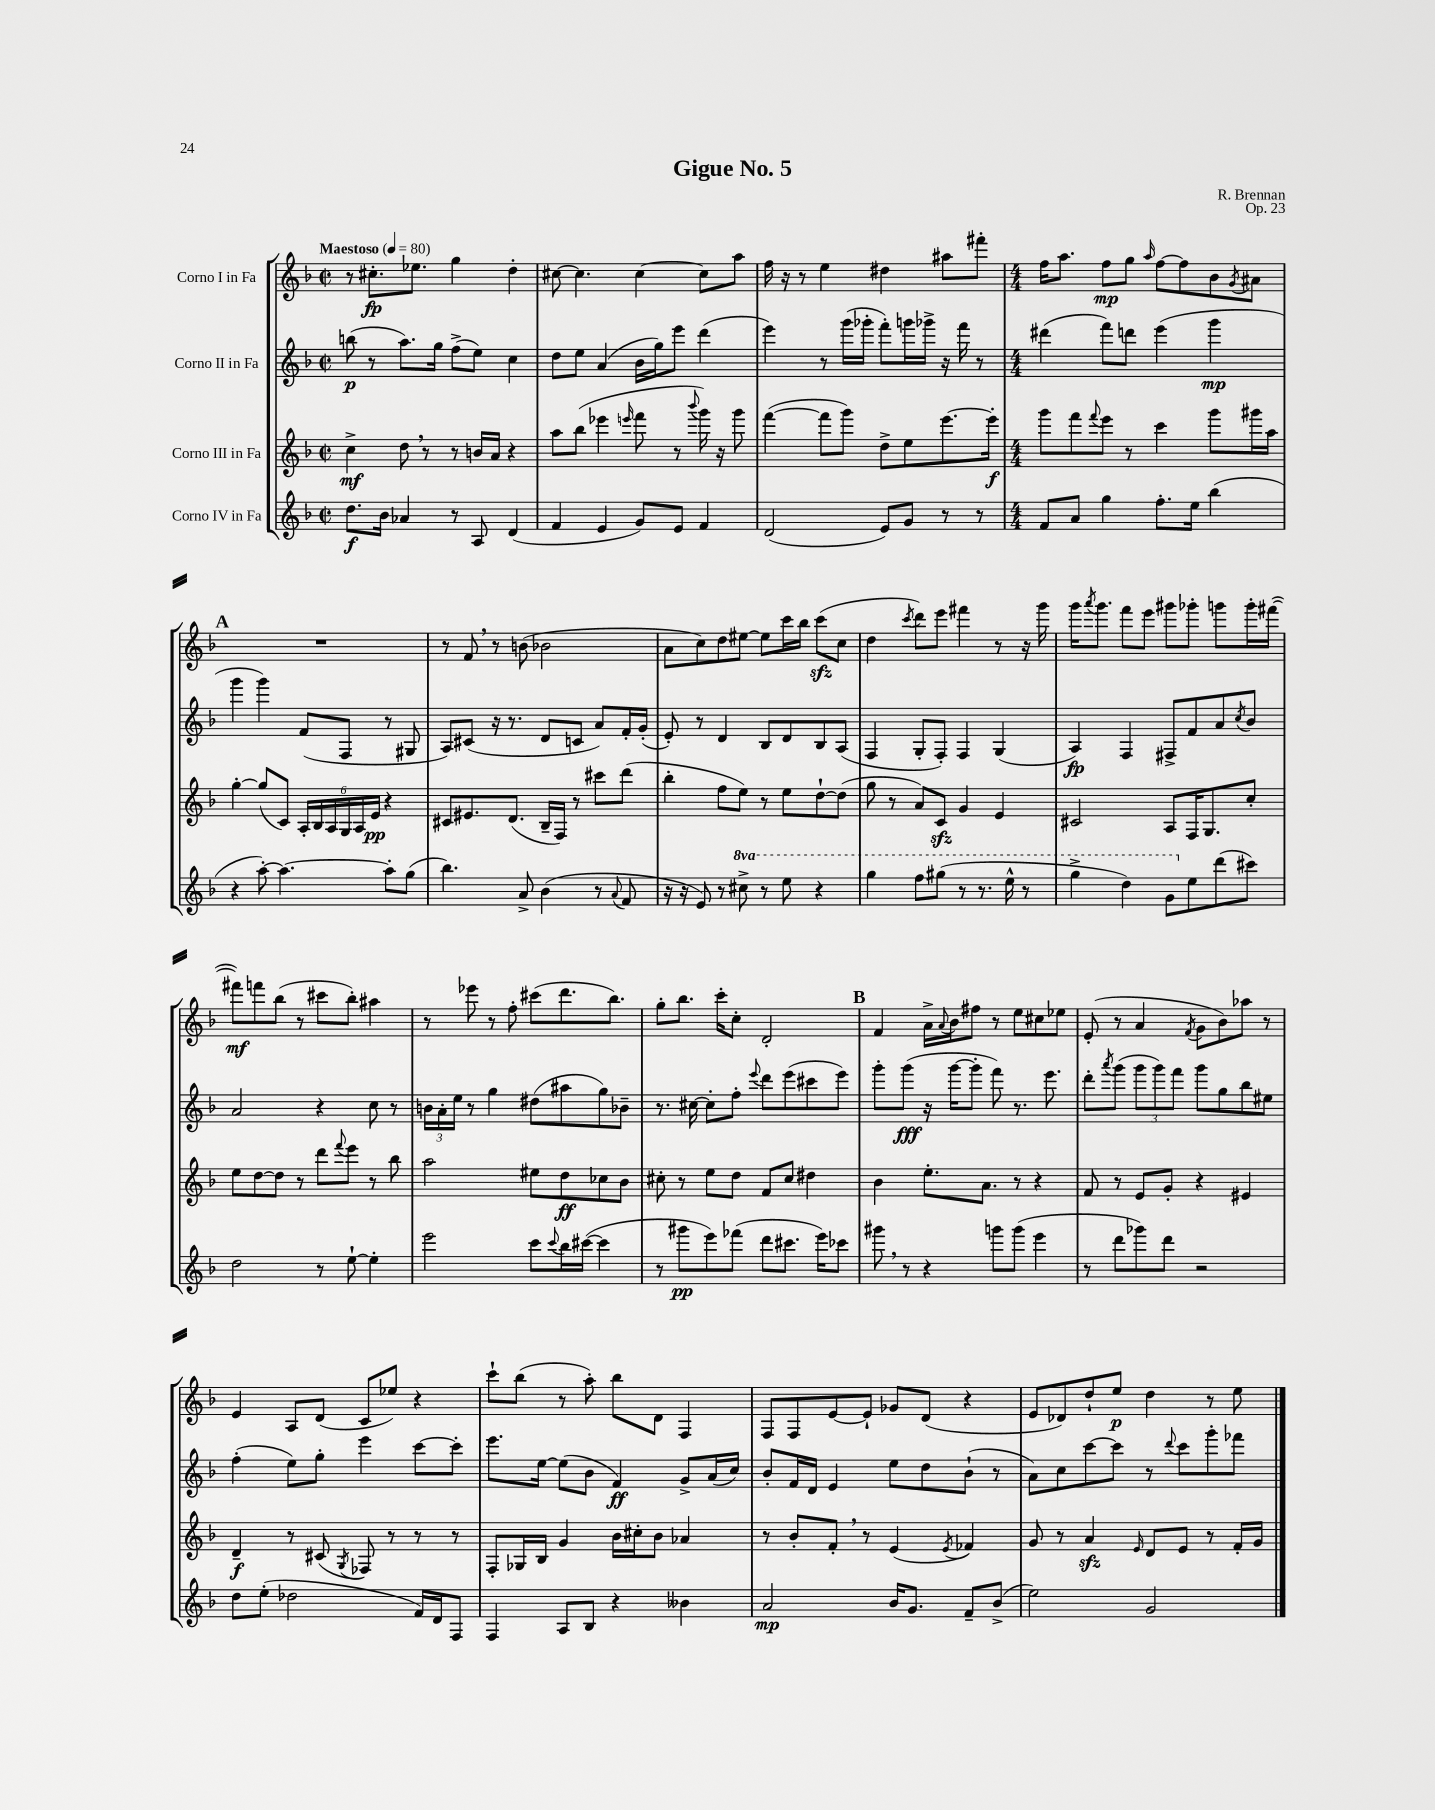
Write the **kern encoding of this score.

**kern	**dynam	**kern	**dynam	**kern	**dynam	**kern	**dynam
*part4	*part4	*part3	*part3	*part2	*part2	*part1	*part1
*staff4	*staff4	*staff3	*staff3	*staff2	*staff2	*staff1	*staff1
*I"Corno IV in Fa	*	*I"Corno III in Fa	*	*I"Corno II in Fa	*	*I"Corno I in Fa	*
*clefG2	*	*clefG2	*	*clefG2	*	*clefG2	*
*k[b-]	*	*k[b-]	*	*k[b-]	*	*k[b-]	*
*M2/2	*	*M2/2	*	*M2/2	*	*M2/2	*
*met(c|)	*	*met(c|)	*	*met(c|)	*	*met(c|)	*
*MM80	*	*MM80	*	*MM80	*	*MM80	*
=1	=1	=1	=1	=1	=1	=1	=1
!	!	!	!	!	!	!LO:TX:a:B:t=Maestoso	!
8.dd\L	f	4cc^\	mf	(8bbn\	p	8r	.
.	.	.	.	8r	.	8.cc#X'\L	fp
16b-\Jk	.	.	.	.	.	.	.
4a-X/	.	8dd,\	.	8.aa\L)	.	.	.
.	.	.	.	.	.	8.ee-X\J	.
.	.	8r	.	.	.	.	.
.	.	.	.	16gg\Jk	.	.	.
8r	.	8r	.	(8ff^\L	.	4gg\	.
8A/	.	16bn/LL	.	8ee\J)	.	.	.
.	.	16a/JJ	.	.	.	.	.
(4d/	.	4r	.	4cc\	.	4dd'\	.
=2	=2	=2	=2	=2	=2	=2	=2
4f/	.	8aa\L	.	8dd\L	.	[8cc#X\	.
.	.	(8bb-\J	.	8ee\J	.	4.cc#\]	.
4e/	.	4eee-X\	.	(4a/	.	.	.
.	.	16qqeeen/	.	.	.	.	.
8g/L)	.	8fff\	.	16b-\LL	.	[4cc#\	.
.	.	.	.	16gg\J)	.	.	.
8e/J	.	8r	.	8eee\J	.	.	.
.	.	8qqbbb-/	.	.	.	.	.
4f/	.	16ggg\)	.	(4ddd\	.	8cc#\L]	.
.	.	16r	.	.	.	.	.
.	.	8ggg\	.	.	.	8aa\J	.
=3	=3	=3	=3	=3	=3	=3	=3
(2d/	.	([4fff\	.	4eee\)	.	16ff\	.
.	.	.	.	.	.	16r	.
.	.	.	.	.	.	8r	.
.	.	8fff\L]	.	8r	.	4ee\	.
.	.	8ggg\J)	.	(16ggg\LL	.	.	.
.	.	.	.	16ggg-X'\JJ	.	.	.
8e/L)	.	8dd^\L	.	8fff'\L)	.	4dd#X\	.
8g/J	.	8ee\	.	16gggn\L	.	.	.
.	.	.	.	16ggg-X^\JJ	.	.	.
8r	.	[8.eee\	.	16r	.	8aa#X\L	.
.	.	.	.	16fff\	.	.	.
8r	.	.	.	8r	.	8fff#X'\J	.
.	.	16eee'\Jk]	f	.	.	.	.
=4	=4	=4	=4	=4	=4	=4	=4
*M4/4	*	*M4/4	*	*M4/4	*	*M4/4	*
8f/L	.	8ggg\L	.	(4ddd#X\	.	16ff\KL	.
.	.	.	.	.	.	8.aa\J	.
8a/J	.	8fff\	.	.	.	.	.
.	.	8qqfff/	.	.	.	.	.
4gg\	.	8eee\J	.	8fff\L)	.	8ff\L	mp
.	.	8r	.	8dddn\J	.	8gg\J	.
.	.	.	.	.	.	16qqaa/	.
8.ff'\L	.	4ccc\	.	(4eee\	.	[8ff\L	.
.	.	.	.	.	.	8ff\]	.
16ee\Jk	.	.	.	.	.	.	.
(4bb-\	.	8ggg\L	.	4ggg\	mp	8b-\	.
.	.	.	.	.	.	8qg/	.
.	.	16ggg#X\L	.	.	.	8a#X\J	.
.	.	16aa\JJ	.	.	.	.	.
!!LO:LB:g=z
!!LO:REH:place=s1:t=A
=5	=5	=5	=5	=5	=5	=5	=5
4r	.	[4gg'\	.	4ggg\	.	1r	.
[8aa'\)	.	(8gg/L]	.	4ggg\)	.	.	.
4.aa\_	.	8c/J)	.	.	.	.	.
.	.	24A'/LL	.	(8f/L	.	.	.
.	.	24B-/	.	.	.	.	.
.	.	24A/	.	.	.	.	.
.	.	24G/	.	8F/J	.	.	.
.	.	24A/	.	.	.	.	.
.	.	24e/JJ	pp	.	.	.	.
8aa'\L]	.	4r	.	8r	.	.	.
(8gg\J	.	.	.	8G#X/	.	.	.
=6	=6	=6	=6	=6	=6	=6	=6
4.bb-\)	.	8c#X/L	.	8A/L)	.	8r	.
.	.	8.e#X/	.	(8c#X/J	.	8f,/	.
.	.	.	.	16r	.	8r	.
.	.	(8.d/J	.	8.r	.	.	.
8a^/	.	.	.	.	.	(8bn\	.
(4b-\	.	16B-~/LL	.	8d/L	.	2b-X\	.
.	.	16F/JJ)	.	.	.	.	.
.	.	8r	.	8cn/J	.	.	.
8r	.	8ccc#X\L	.	8a/L)	.	.	.
8qqa/	.	.	.	.	.	.	.
8f/	.	(8ddd\J	.	16f'/L	.	.	.
.	.	.	.	(16g'/JJ	.	.	.
=7	=7	=7	=7	=7	=7	=7	=7
16r	.	4bb-'\	.	8e'/)	.	8a\L	.
16r	.	.	.	.	.	.	.
8e/)	.	.	.	8r	.	8cc\)	.
8r	.	8ff\L	.	4d/	.	8dd\	.
*8va	*	*	*	*	*	*	*
8ccc#X^\	.	8ee\J)	.	.	.	[8ee#X\J	.
8r	.	8r	.	8B-/L	.	8ee#\L]	.
8eee\	.	8ee\L	.	8d/	.	16ccc\L	.
.	.	.	.	.	.	16bb-\JJ	.
4r	.	[8dd`\	.	8B-/	.	(8ccczz\L	.
.	.	(8dd\J]	.	(8A/J	.	8cc\J	.
=8	=8	=8	=8	=8	=8	=8	=8
4ggg\	.	8gg\	.	4F/	.	4dd\	.
.	.	8r	.	.	.	.	.
.	.	.	.	.	.	8qccc/	.
8fff\L	.	8a/L)	.	8G'/L	.	8ddd\L)	.
(8ggg#X\J	.	8czz/J	.	8F'/J)	.	8eee\J	.
8r	.	4g/	.	4F/	.	4fff#X\	.
8.r	.	.	.	.	.	.	.
.	.	4e/	.	(4G/	.	8r	.
16eee^^\	.	.	.	.	.	.	.
8r	.	.	.	.	.	16r	.
.	.	.	.	.	.	16ggg\	.
=9	=9	=9	=9	=9	=9	=9	=9
4ggg^\	.	2c#X/	.	4A/)	fp	16ggg\KL	.
.	.	.	.	.	.	8qaaa/	.
.	.	.	.	.	.	8.ggg\J	.
4ddd\)	.	.	.	4F/	.	8fff\L	.
.	.	.	.	.	.	8eee\J	.
8gg\L	.	8A/L	.	8F#X^/L	.	8ggg#X\L	.
*X8va	*	*	*	*	*	*	*
8ee\	.	16F/K	.	8f/	.	8ggg-X'\J	.
.	.	8.G/	.	.	.	.	.
(8ddd\	.	.	.	8a/	.	8gggn\L	.
.	.	.	.	8qcc/	.	.	.
8ccc#X\J)	.	8cc'/J	.	8b-/J	.	16ggg'\L	.
.	.	.	.	.	.	([16fff#X\JJ	.
!!LO:LB:g=z
=10	=10	=10	=10	=10	=10	=10	=10
2dd\	.	8ee\L	.	2a/	.	8fff#X\L])	mf
.	.	[8dd\	.	.	.	8fffn\	.
.	.	8dd\J]	.	.	.	(8bb-\J	.
.	.	8r	.	.	.	8r	.
8r	.	8ddd\L	.	4r	.	8ccc#X\L	.
.	.	8qqfff/	.	.	.	.	.
[8ee`\	.	8eee\J	.	.	.	8bb-'\J)	.
4ee'\]	.	8r	.	8cc\	.	4aa#X\	.
.	.	8bb-\	.	8r	.	.	.
=11	=11	=11	=11	=11	=11	=11	=11
2eee\	.	2aa\	.	24bn\LL	.	8r	.
.	.	.	.	24a'\	.	.	.
.	.	.	.	24ee\JJ	.	.	.
.	.	.	.	8r	.	8eee-X\	.
.	.	.	.	4gg\	.	8r	.
.	.	.	.	.	.	8ff'\	.
8ccc\L	.	8ee#X\L	.	(8dd#X\L	.	(8ccc#X\L	.
8qqccc/	.	.	.	.	.	.	.
16bb-\L	.	8dd\	ff	8aa#X\	.	8.ddd\	.
([16ccc#X\JJ	.	.	.	.	.	.	.
4ccc#\]	.	8cc-X\	.	8gg\)	.	.	.
.	.	.	.	.	.	8.bb-\J)	.
.	.	8b-\J	.	8b-X~\J	.	.	.
=12	=12	=12	=12	=12	=12	=12	=12
8r	.	8cc#X'\	.	8.r	.	8gg'\L	.
8ggg#X\L	pp	8r	.	.	.	8.bb-\J	.
.	.	.	.	[16cc#X\	.	.	.
8eee\)	.	8ee\L	.	8cc#'\L]	.	.	.
.	.	.	.	.	.	16ccc'\KL	.
(8fff-X\J	.	8dd\J	.	8ff'\J	.	8cc'\J	.
.	.	.	.	8qqeee/	.	.	.
8ddd\L	.	8f/L	.	8ddd\L	.	2d'/	.
8.ccc#X\J	.	8cc#/J	.	(8eee\	.	.	.
.	.	4dd#X\	.	8ccc#X\	.	.	.
16eee\KL)	.	.	.	.	.	.	.
8ccc-X\J	.	.	.	8eee\J)	.	.	.
!!LO:REH:place=s1:t=B
=13	=13	=13	=13	=13	=13	=13	=13
8ggg#X,\	.	4b-\	.	8ggg'\L	.	4f/	.
8r	.	.	.	(8ggg\J	fff	.	.
4r	.	8.ee'\L	.	16r	.	16a^\LL	.
.	.	.	.	.	.	8qqa/	.
.	.	.	.	[16ggg\KL	.	16b-\J	.
.	.	.	.	8ggg'\J]	.	8ff#X\J	.
.	.	8.a\J	.	.	.	.	.
8gggn\L	.	.	.	8fff\)	.	8r	.
(8ggg\J	.	8r	.	8.r	.	8ee\L	.
4eee\	.	4r	.	.	.	8cc#X\	.
.	.	.	.	8.eee\	.	.	.
.	.	.	.	.	.	8ee-X\J	.
=14	=14	=14	=14	=14	=14	=14	=14
8r	.	8f/	.	8ddd'\L	.	(8e'/	.
.	.	.	.	8qaaa/	.	.	.
8ddd\L	.	8r	.	(8ggg\J	.	8r	.
8ggg-X\)	.	8e/L	.	12ggg\L	.	4a/	.
.	.	.	.	12ggg\)	.	.	.
8ddd\J	.	8g'/J	.	.	.	.	.
.	.	.	.	12fff\J	.	.	.
.	.	.	.	.	.	8qf/	.
2r	.	4r	.	8ggg\L	.	8g\L	.
.	.	.	.	8gg\	.	8b-\)	.
.	.	4e#X/	.	8bb-\	.	8aa-X\J	.
.	.	.	.	8ee#X\J	.	8r	.
!!LO:LB:g=z
=15	=15	=15	=15	=15	=15	=15	=15
8dd\L	.	4d~/	f	(4ff'\	.	4e/	.
(8ee'\J	.	.	.	.	.	.	.
2dd-X\	.	8r	.	8ee\L)	.	8A/L	.
.	.	(8c#X/	.	8gg'\J	.	(8d/J	.
.	.	8qG/	.	.	.	.	.
.	.	8F-X/)	.	4eee\	.	8c/L	.
.	.	8r	.	.	.	8ee-X/J)	.
16f/LL)	.	8r	.	[8ccc\L	.	4r	.
16d/J	.	.	.	.	.	.	.
8F/J	.	8r	.	8ccc'\J]	.	.	.
=16	=16	=16	=16	=16	=16	=16	=16
4F/	.	8F'/L	.	8.eee\L	.	8ccc`\L	.
.	.	16G-X/L	.	.	.	(8bb-\J	.
.	.	16B-/JJ	.	[16ee\Jk	.	.	.
8A/L	.	4g/	.	(8ee\L]	.	8r	.
8B-/J	.	.	.	8b-\J	.	8aa'\)	.
4r	.	16b-\LL	.	4f/)	ff	8bb-\L	.
.	.	16cc#X'\J	.	.	.	.	.
.	.	8b-\J	.	.	.	8d\J	.
4b--X\	.	4a-X/	.	8g^/L	.	4F/	.
.	.	.	.	(16a/L	.	.	.
.	.	.	.	16cc/JJ)	.	.	.
=17	=17	=17	=17	=17	=17	=17	=17
2a/	mp	8r	.	8b-'/L	.	8F/L	.
.	.	8b-'/L	.	16f/L	.	8F/	.
.	.	.	.	16d/JJ	.	.	.
.	.	8f',/J	.	4e/	.	[8e/	.
.	.	8r	.	.	.	8e`/J]	.
16b-/KL	.	(4e/	.	8ee\L	.	8g-X/L	.
8.g/J	.	.	.	.	.	.	.
.	.	.	.	8dd\	.	(8d/J	.
.	.	8qe/	.	.	.	.	.
8f~/L	.	4f-X/)	.	(8b-`\J	.	4r	.
(8b-^/J	.	.	.	8r	.	.	.
=18	=18	=18	=18	=18	=18	=18	=18
2ee\)	.	8g/	.	8a\L)	.	8e/L	.
.	.	8r	.	8cc\	.	8d-X/)	.
.	.	4azz/	.	[8ccc\	.	8dd`/	.
.	.	.	.	8ccc\J]	.	8ee/J	p
.	.	16qqe/	.	.	.	.	.
2g/	.	8d/L	.	8r	.	4dd\	.
.	.	.	.	8qqddd/	.	.	.
.	.	8e/J	.	8ccc\L	.	.	.
.	.	8r	.	8ggg'\	.	8r	.
.	.	16f'/LL	.	8fff-X\J	.	8ee\	.
.	.	16g/JJ	.	.	.	.	.
==	==	==	==	==	==	==	==
*-	*-	*-	*-	*-	*-	*-	*-
